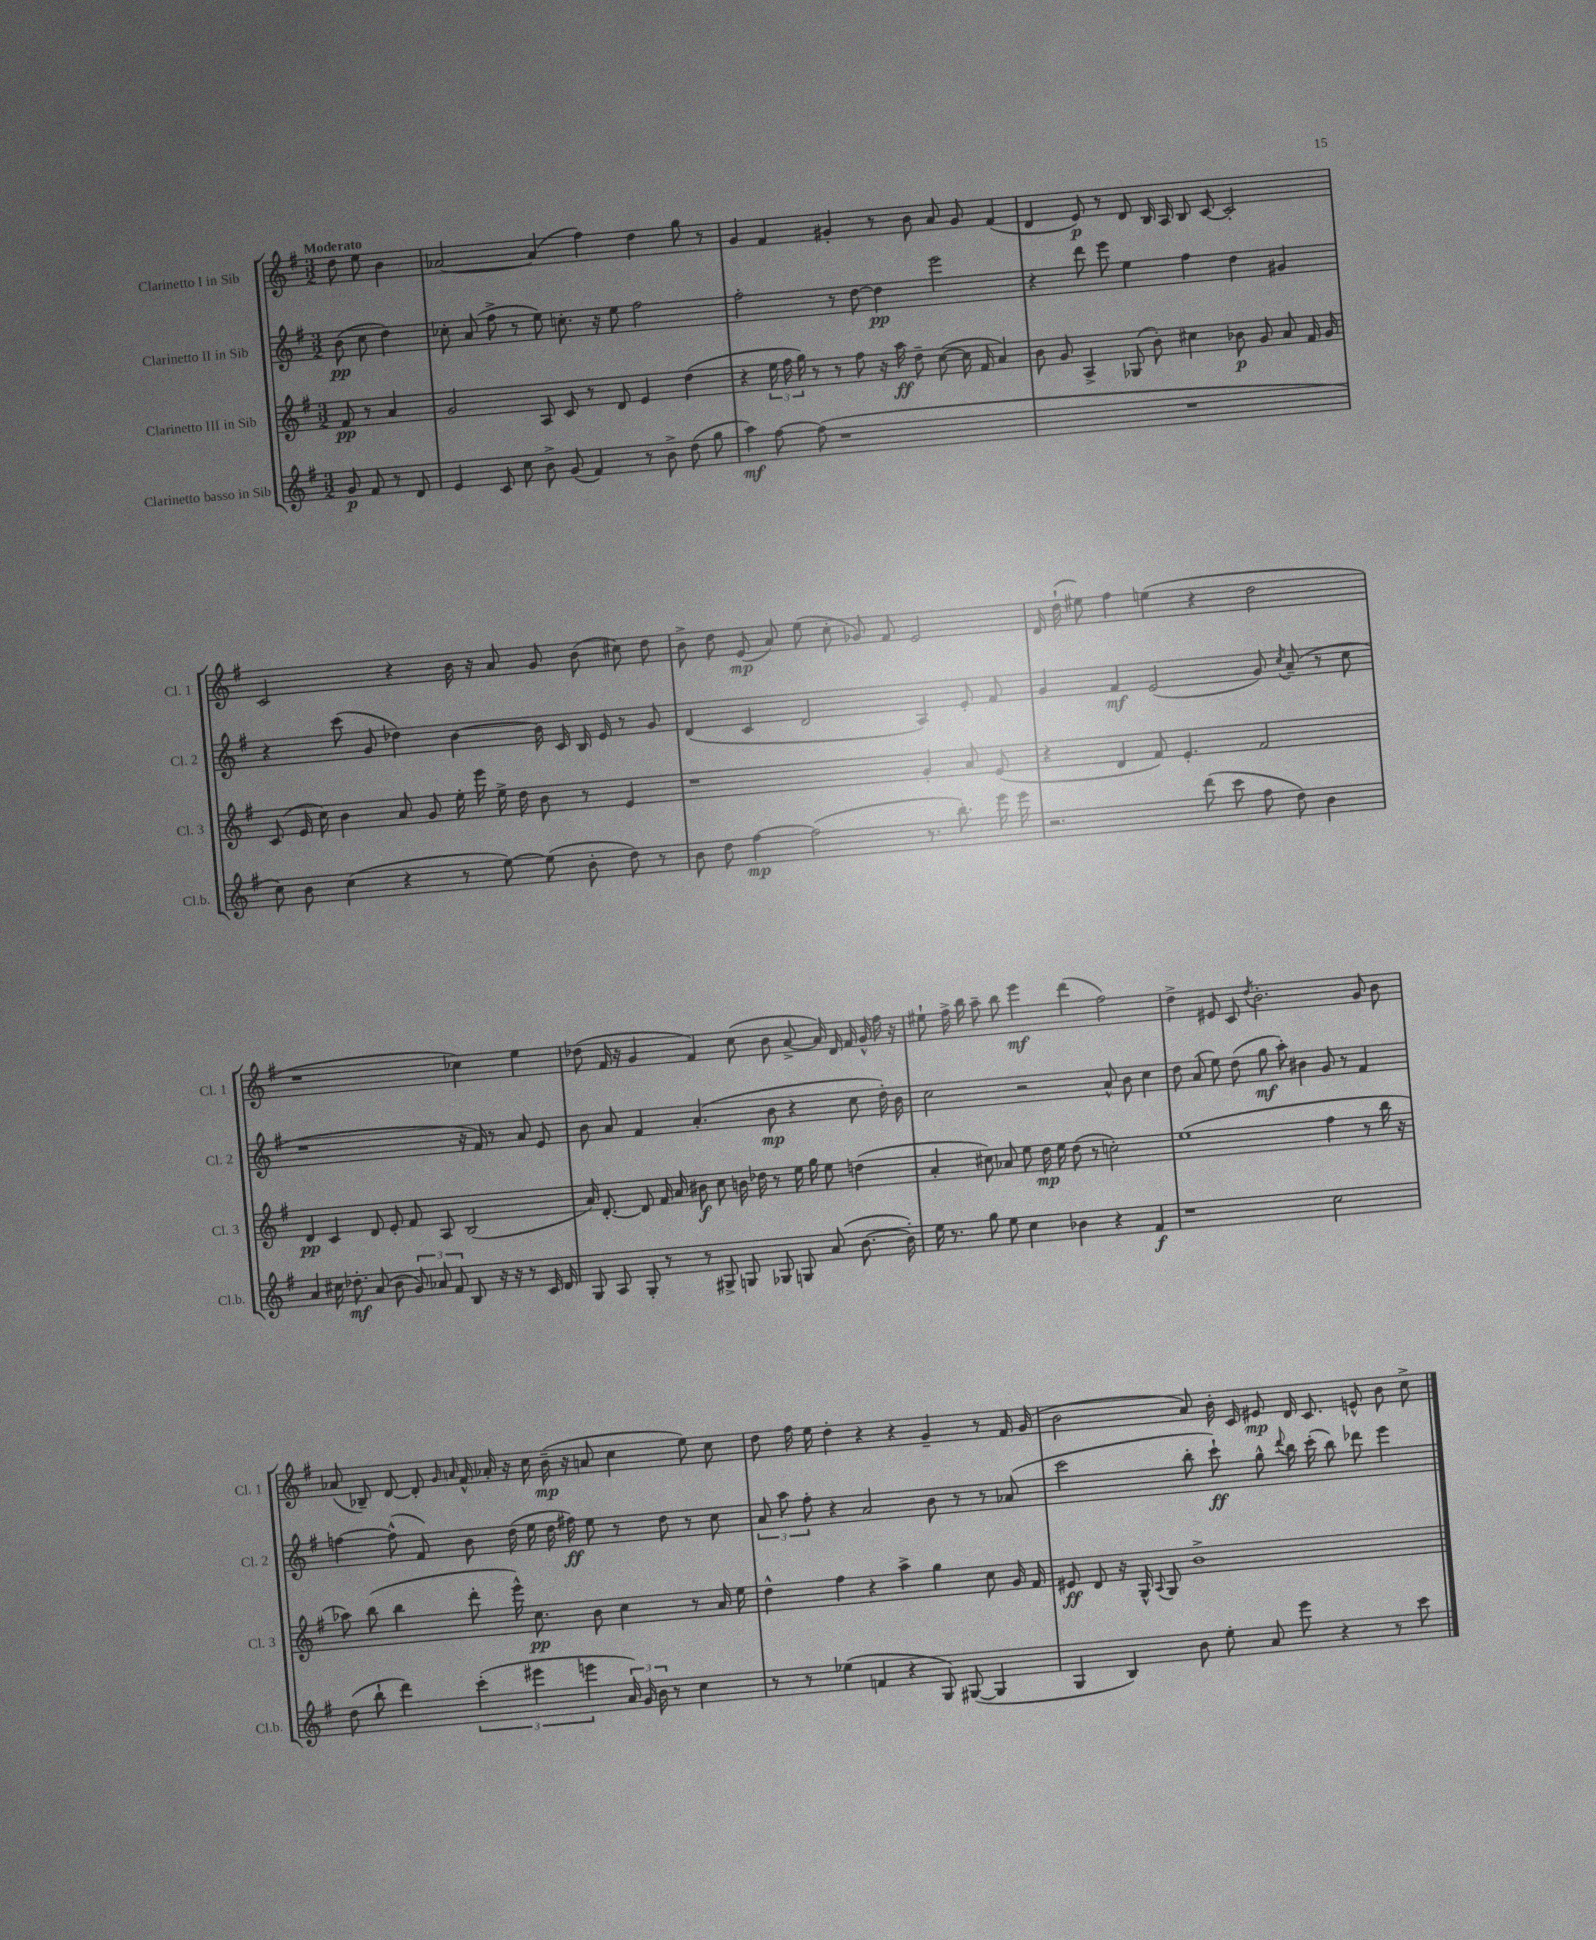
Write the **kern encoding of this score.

**kern	**kern	**kern	**kern
*staff4	*staff3	*staff2	*staff1
*clefG2	*clefG2	*clefG2	*clefG2
*k[f#]	*k[f#]	*k[f#]	*k[f#]
*M3/2	*M3/2	*M3/2	*M3/2
8g/	8f#/	(8b\	8dd\
8f#/	8r	8cc\	8ee\
8r	4a/	4dd\)	4b\
8d/	.	.	.
=	=	=	=
4e/	2g/	8cc-'\	[2a-/
.	.	(8a/	.
8c/	.	8ff#^\	.
8cc\	.	8r	.
8b^\	8A/	8ee\)	(4a-/]
(8g/	8c/	8.cc'\	.
4f#/)	8r	.	4ff#\)
.	.	16r	.
.	8d/	8ee\	.
8r	4e/	2ff#\	4dd\
8b^\	.	.	.
(8dd\	(4dd\	.	8gg\
8gg\	.	.	8r
=	=	=	=
4aa\)	4r	2ff#'\	4g/
[8ff#\	24ee\	.	4f#/
.	24ff#\	.	.
.	24gg\)	.	.
(8ff#\]	8r	.	.
1r	8r	8r	4g#'/
.	8ff#\	[8dd\	.
.	16r	4dd\]	8r
.	16aa\	.	.
.	8dd~\	.	8b\
.	([8cc\	2eee\	8a/
.	16cc\]	.	8g#/
.	16f#/	.	.
.	4a/)	.	(4f#/
=	=	=	=
1.r	8b\	4r	4d/
.	8g/	.	.
.	4A^/	8ddd\	8e/)
.	.	8eee\	8r
.	(8G-/	4ee\	8d/
.	8b'\)	.	16B/
.	.	.	16A/
.	4cc#\	4ff#\	8B/
.	.	.	[8c/
.	8b-\	4dd\	2c'/]
.	8g/	.	.
.	8a/	4g#/	.
.	16f#/	.	.
.	16g/	.	.
=	=	=	=
8cc\)	(8c/	4r	2c/
8b\	16e/	.	.
.	16cc\)	.	.
(4cc\	4b\	(8ccc\	.
.	.	8g/	.
4r	8a/	4dd-\)	4r
.	8g/	.	.
8r	16ee'\	[4b\	16b\
.	16eee\	.	16r
[8ee\)	16ee^\	.	8a/
.	16dd\	.	.
(8ee\]	8b\	16b\]	8g/
.	.	16c/	.
8b'\	8r	16B/	(8b\
.	.	16e/	.
8dd\)	4e/	8r	8cc#\)
8r	.	8g/	8dd\
=	=	=	=
8b\	1r	(4d/	8b^\
8dd\	.	.	8dd\
[4ff#\	.	4c/	(8e/
.	.	.	8a/)
(2ff#\]	.	2d/	(8ee\
.	.	.	8cc'\
.	.	.	8g-/)
.	.	.	8f#/
8.r	4g'/	4A/)	2e/
8.bb'\)	.	.	.
.	8a/	8e'/	.
16eee\	(8e/	8f#/	.
16eee\	.	.	.
=	=	=	=
2.r	4r	4g/	16d/
.	.	.	(16dd`\
.	.	.	8ee#\)
.	4d/	4f#/	4ff#\
.	8f#/)	(2e/	(4ee\
.	4.e'/	.	.
(8ddd\	.	.	4r
8ccc\	.	.	.
8ff#\	2f#/	8g/)	2dd\
.	.	8qcc/	.
8dd\)	.	(8a~/	.
4b\	.	8r	.
.	.	8cc\	.
=	=	=	=
4a/	4d/	1r	1r
16cc#\	4c/	.	.
8.dd-'\	.	.	.
(8a/	8d/	.	.
8b\	8e'/	.	.
12g/)	8f#/	.	.
12a-/	.	.	.
.	8A/	.	.
12f#/	.	.	.
8B/	(2B/	16r	4cc-\)
.	.	16f#/)	.
16r	.	8r	.
16r	.	.	.
8r	.	8a/	4ee\
16c/	.	8e/	.
16d/	.	.	.
=	=	=	=
8G/	16a/)	8b\	(8dd-\
.	[8.d'/	.	.
8A/	.	8a/	16f#/
.	.	.	16r
8G'/	8d/]	4f#/	4g/
8r	16f#/	.	.
.	16a/	.	.
8r	8b#\	(4.a'/	4f#/)
8G#^/	8cc\	.	.
8G/	16b\	.	(8cc\
.	16dd-\	.	.
8G-/	8r	8b\	8b\
8G/	16ee\	4r	[8a^/
.	16gg\	.	.
(8a/	8ee\	.	16a/])
.	.	.	16d/
[8.b\	(4dd\	8cc\	16f#/
.	.	.	16g^^/
.	.	16dd'\)	16ff#\
16b'\])	.	16b\	16r
=	=	=	=
16ee\	4a'/	2cc\	8ee#`\
8.r	.	.	.
.	.	.	16ff#^\
.	.	.	16bb\
8gg\	8cc#\)	.	8aa~\
8ee\	8a-/	.	8bb\
4cc\	8ee\	2r	4eee\
.	16dd\	.	.
.	16ee\	.	.
4b-\	(8dd\	.	(4ddd\
.	8r	.	.
4r	2cc'\)	8a^^/	2ff#\)
.	.	8b\	.
4f#/	.	4cc\	.
=	=	=	=
1r	(1ee	8dd\	4dd^\
.	.	(8a/	.
.	.	8ee\)	8e#/
.	.	(8dd\	8c/
.	.	.	8qdd/
.	.	8gg\	2.b'\
.	.	8aa'\)	.
.	.	4b#\	.
2cc\	4ff#\	8g/	.
.	.	8r	.
.	8r	4f#/	8g/
.	16bb\	.	8b\
.	16r	.	.
=	=	=	=
(8dd\	8aa-\)	[4ff\	(8a-/
8bb`\	(8bb\	.	8B-~/)
4ddd\)	4bb\	(8ff^^\]	[8d/
.	.	8f#/)	8d'/]
.	.	.	16qqg/
.	.	.	16qqa/
(6ccc'\	8ddd'\	8b\	16f#^^/
.	.	.	16a-'/
.	16eee^^\)	(16dd\	16r
6eee#\	.	.	.
.	8.cc\	16ee\	16cc\
.	.	16dd\	(16b~\
.	.	16ff#\)	16r
6eee\	.	.	.
.	8b\	8ee\	8a/
24a/)	4cc\	8r	4cc\
24g/	.	.	.
24b\	.	.	.
8r	.	8dd\	.
4cc\	8r	8r	8ee\)
.	16a/	8cc\	8cc\
.	16ee\	.	.
=	=	=	=
8r	4dd^^\	12a/	8dd\
.	.	12aa\	.
8r	.	.	16ff#\
.	.	12ff#'\	.
.	.	.	16ee\
(4ee-\	4ff#\	4r	4dd'\
4f/	4r	2a/	4r
4r	4aa^\	.	4r
8G/)	4gg\	8b\	4g~/
([8G#/	.	8r	.
4G#/]	8cc\	8r	8r
.	16g/	(8a-/	16f#/
.	16f#/	.	(16g/
=	=	=	=
4G/	8e#/	2ccc\	2b\
.	8d/	.	.
4B/)	16r	.	.
.	16G^^/	.	.
.	8qqA/	.	.
.	8G/	.	.
8b\	1b^	8bb'\	8a/)
8ee'\	.	8ccc`\)	16b'\
.	.	.	16c/
8a/	.	8gg^^\	8e#/
.	.	8qqddd/	.
8eee\	.	16bb\	16d/
.	.	(16ccc'\	8.c/
4r	.	8bb\)	.
.	.	8ddd-\	8e^^/
8r	.	4eee\	8b\
8ccc\	.	.	8cc^\
==	==	==	==
*-	*-	*-	*-
